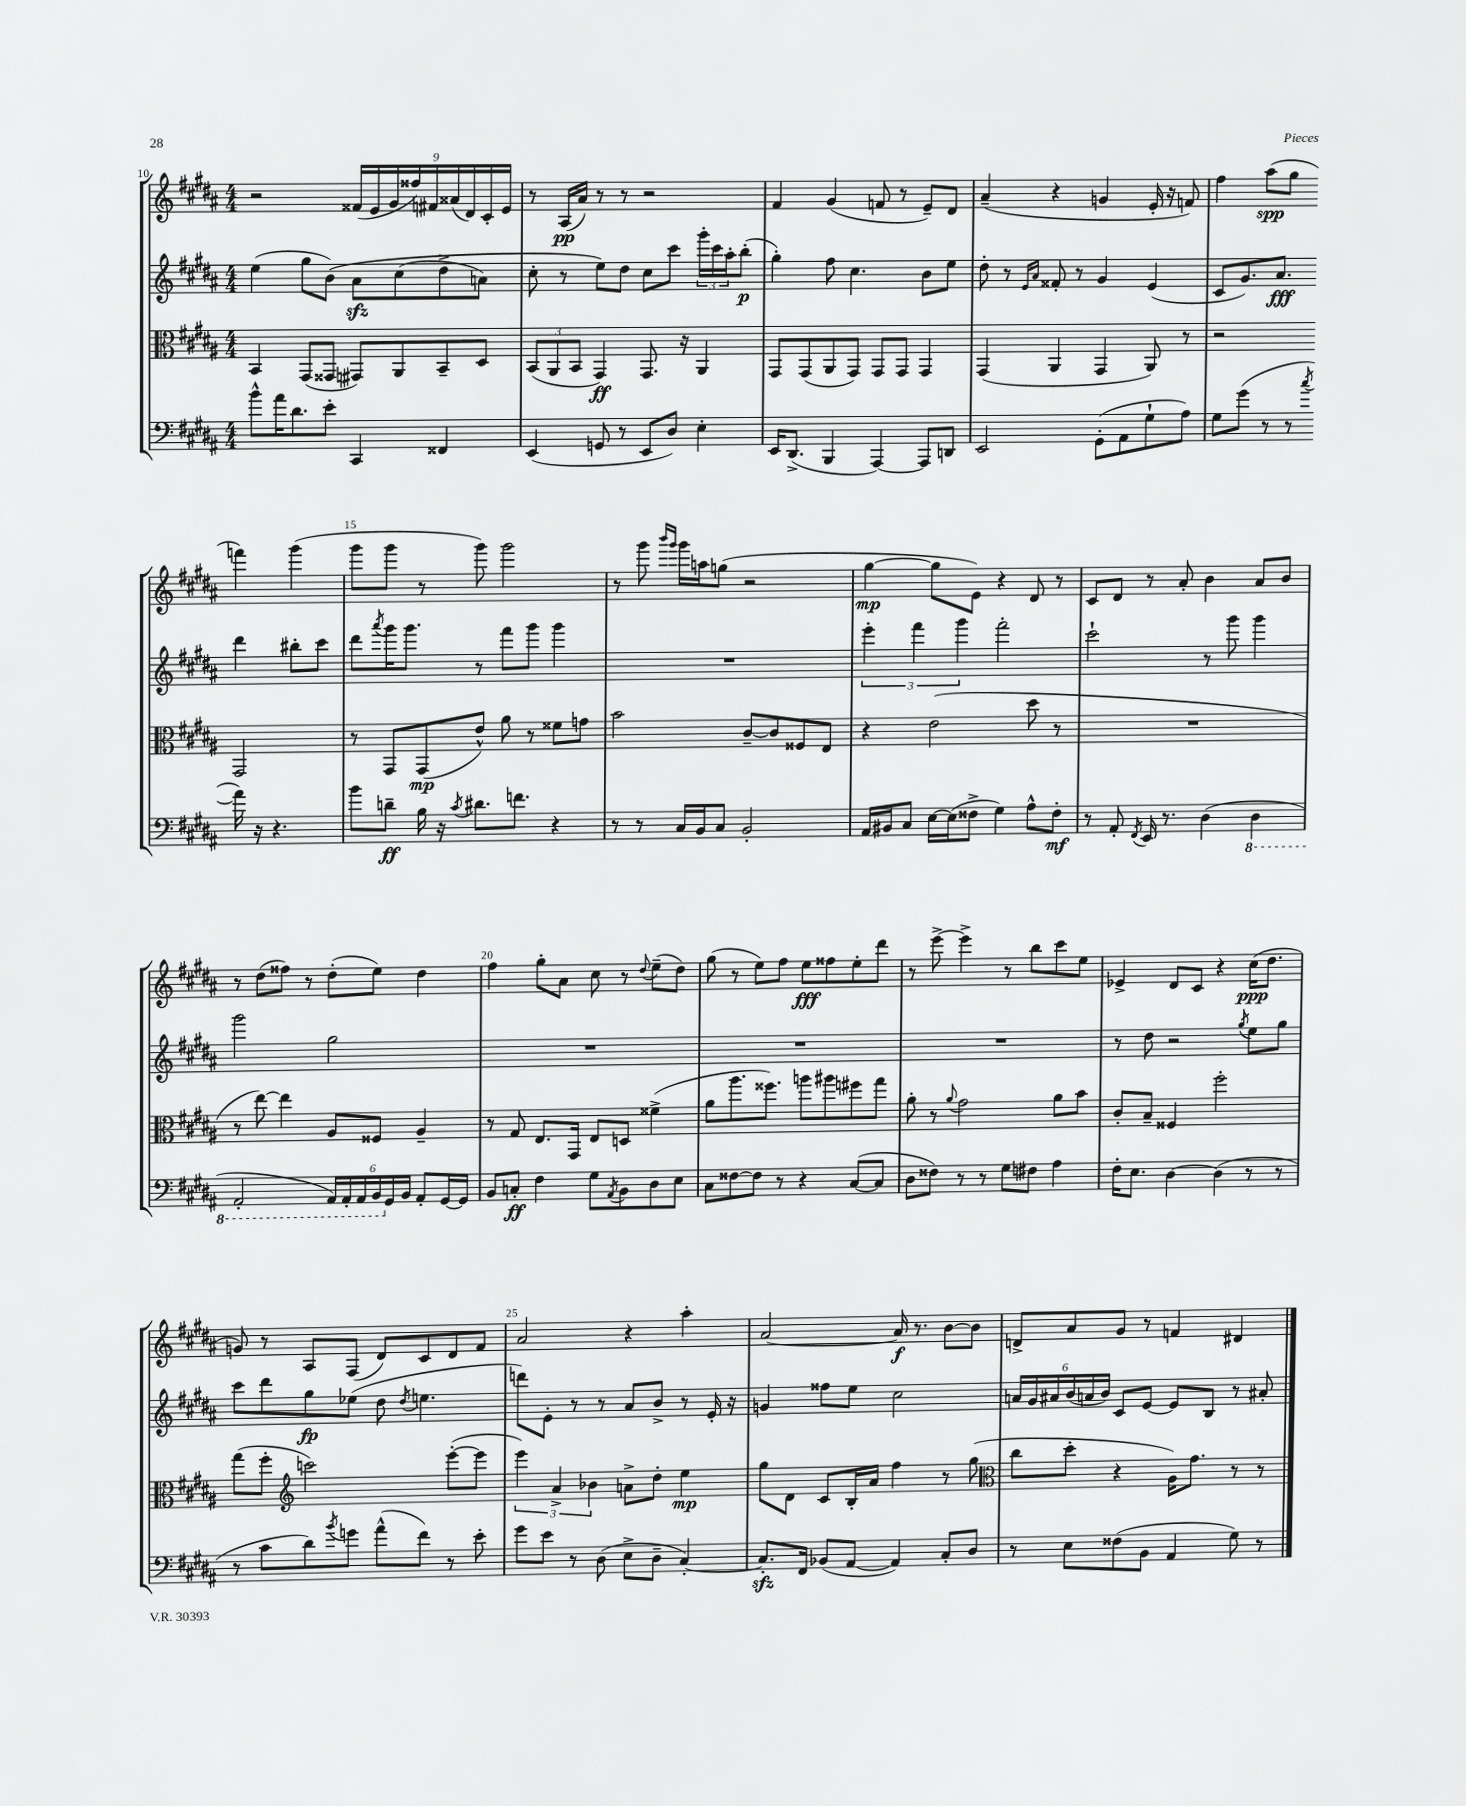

**kern	**kern	**kern	**kern
*staff4	*staff3	*staff2	*staff1
*clefF4	*clefC3	*clefG2	*clefG2
*k[f#c#g#d#a#]	*k[f#c#g#d#a#]	*k[f#c#g#d#a#]	*k[f#c#g#d#a#]
*M4/4	*M4/4	*M4/4	*M4/4
8b^^	4BB	(4ee	2r
16a#	.	.	.
8.d#	.	.	.
.	(8GG#	8gg#	.
8e'	8GG##	&(8b)	.
4CC#	8GG#)	8a#	(18f##
.	.	.	18e
.	.	.	18g#
.	8AA#	(8cc#	.
.	.	.	18ff##)
.	.	.	18f#
4FF##	8BB~	8dd#^	.
.	.	.	(18a##
.	.	.	18d#)
.	8D#	8a)	.
.	.	.	18c#'
.	.	.	18e
=	=	=	=
(4EE	(12BB	8cc#'	8r
.	12AA#	.	.
.	.	8r	(16A#
.	12BB	.	.
.	.	.	16a#)
8GG	4GG#)	8ee&)	8r
8r	.	8dd#	8r
8EE	8.GG#	8cc#	2r
8D#)	.	8ccc#	.
.	16r	.	.
4E'	4AA#	24ggg#'	.
.	.	24ccc#	.
.	.	24aa#'	.
.	.	(8bb'	.
=	=	=	=
16EE	8GG#	4gg#')	4f#
(8.DD#^	.	.	.
.	(8GG#	.	.
4BBB	8AA#	8ff#	(4g#
.	8GG#)	4.cc#	.
[4AAA#)	8GG#	.	8f
.	8GG#	.	8r
8AAA#]	4GG#	8b	8e~)
8DD	.	8ee	8d#
=	=	=	=
2EE	(4GG#	8dd#'	(4a#~
.	.	8r	.
.	.	16qqe	.
.	.	16qqa#	.
.	4AA#	8f##'	4r
.	.	8r	.
(8GG#'	4GG#	4g#	4g
8AA#	.	.	.
8G#`	8AA#)	(4e	16e'
.	.	.	16r
8A#)	8r	.	8f)
=	=	=	=
8G#	2r	8c#	4ff#
(8g#	.	8.g#)	.
8r	.	.	(8aa#
.	.	8.a#	.
8r	.	.	8gg#
8qcc#	.	.	.
16a#)	2GG#	4ddd#	4fff)
16r	.	.	.
4.r	.	.	.
.	.	8bb#'	(4ggg#
.	.	8ccc#	.
=	=	=	=
8b	8r	8ddd#	8ggg#
.	.	8qaaa#	.
8d~	8GG#	16ggg#	8ggg#
.	.	8.ggg#	.
16B	(8GG#	.	8r
16r	.	.	.
8qc#	.	.	.
8.d#	8e^^)	8r	8ggg#)
.	8a#	8fff#	2ggg#
8.f	.	.	.
.	8r	8ggg#	.
4r	8f##	4ggg#	.
.	8g	.	.
=	=	=	=
8r	2b	1r	8r
8r	.	.	8ggg#
.	.	.	16qqbbb
.	.	.	16qqggg#
16C#	.	.	16ggg#
16BB	.	.	16aa
8C#	.	.	(8gg
2BB'	[8c#~	.	2r
.	8c#]	.	.
.	8F##	.	.
.	8E	.	.
=	=	=	=
16AA#	4r	6eee'	[4gg#
16BB#	.	.	.
8C#	.	.	.
.	.	6fff#	.
[16E	(2e	.	8gg#]
(16E]	.	.	.
.	.	6ggg#	.
8F##^	.	.	8e)
4G#)	.	2fff#'	4r
8A#^^	8dd#	.	8d#
8F##'	8r	.	8r
=	=	=	=
8r	1r	2ccc#`	8c#
8AA#'	.	.	8d#
8qFF#	.	.	.
16EE	.	.	8r
8.r	.	.	.
.	.	.	8a#'
(4D#	.	8r	4b
.	.	8ggg#	.
4DD#	.	4ggg#	8a#
.	.	.	8b
=	=	=	=
2AAA#'	8r	2ggg#	8r
.	[8ee)	.	(8dd#
.	4ee]	.	8ff##)
.	.	.	8r
24AAA#)	8A#	2gg#	(8dd#'
24AAA#'	.	.	.
24AAA#	.	.	.
24BBB	8F##	.	8ee)
24GG#	.	.	.
24BB	.	.	.
8AA#'	4A#~	.	4dd#
[16GG#	.	.	.
16GG#]	.	.	.
=	=	=	=
8BB	8r	1r	4ff#
8C'	8G#	.	.
4F#	8.E	.	8gg#'
.	.	.	8a#
.	16GG#	.	.
8G#	8E	.	8cc#
8qAA#	.	.	.
8BB	8D	.	8r
.	.	.	8qqdd#
8D#	(4f##^	.	(8ee~
8E	.	.	8dd#)
=	=	=	=
8C#	8a#	1r	(8gg#
[8F##	8.aa#	.	8r
8F##]	.	.	8ee)
.	8.ff##)	.	.
8r	.	.	8ff#
4r	8aa	.	8ee
.	8aa#	.	8ff##
([8C#	8ff#	.	8ee'
8C#]	8gg#	.	8ddd#
=	=	=	=
8D#	8a#'	1r	8r
8F##)	8r	.	[8eee^
.	8qqa#	.	.
8r	2g#	.	4eee^]
8r	.	.	.
8G#	.	.	8r
8F#	.	.	8bb
4A#	8a#	.	8ccc#
.	8b	.	8ee
=	=	=	=
16F#'	8c#'	8r	4e-^
8.E	.	.	.
.	8B~	8dd#	.
[4D#	4F##	2r	8d#
.	.	.	8c#
(4D#]	2ff#'	.	4r
.	.	8qgg#	.
8r	.	8ee	(16cc#
.	.	.	8.dd#
8r	.	8gg#	.
=	=	=	=
8r	(8gg#	8ccc#	8g)
8c#	8ff#'	8ddd#	8r
*	*clefG2	*	*
8d#)	2ccc)	8gg#	8A#
8qb	.	.	.
8g	.	(8ee-	(8F#
(8a#^^	.	8dd#	8d#)
.	.	8qdd#	.
8f#)	.	4.ee	8c#
8r	([8eee'	.	8d#
8e'	8eee]	.	8f#
=	=	=	=
8g#	6eee)	8ddd)	2a#
8e	.	8e'	.
.	6a#^	.	.
8r	.	8r	.
.	6b-	.	.
(8D#	.	8r	.
8E^	8a^	8a#	4r
8D#~	8dd#'	8b^	.
[4C#')	4ee	8r	4aa#'
.	.	16e'	.
.	.	16r	.
=	=	=	=
8.C#']	8gg#	4g	[2a#
.	8d#	.	.
16FF#	.	.	.
(8BB-	8c#	8ff##	.
[8AA#	16B'	8ee	.
.	16a#	.	.
4AA#])	4ff#	2cc#	16a#]
.	.	.	8.r
8C#'	8r	.	[8b
8D#	(8gg#	.	8b]
=	=	=	=
*	*clefC3	*	*
8r	8cc#	24a	8d^
.	.	24g#	.
.	.	24a#	.
8E	8dd#'	(24b	8a#
.	.	24a	.
.	.	24b)	.
(8F##	4r	8c#	8g#
8BB	.	[8e	8r
4AA#	16A#)	8e]	4f
.	8.g#	.	.
.	.	8B	.
8G#)	8r	8r	4d#
8r	8r	8a#'	.
==	==	==	==
*-	*-	*-	*-
